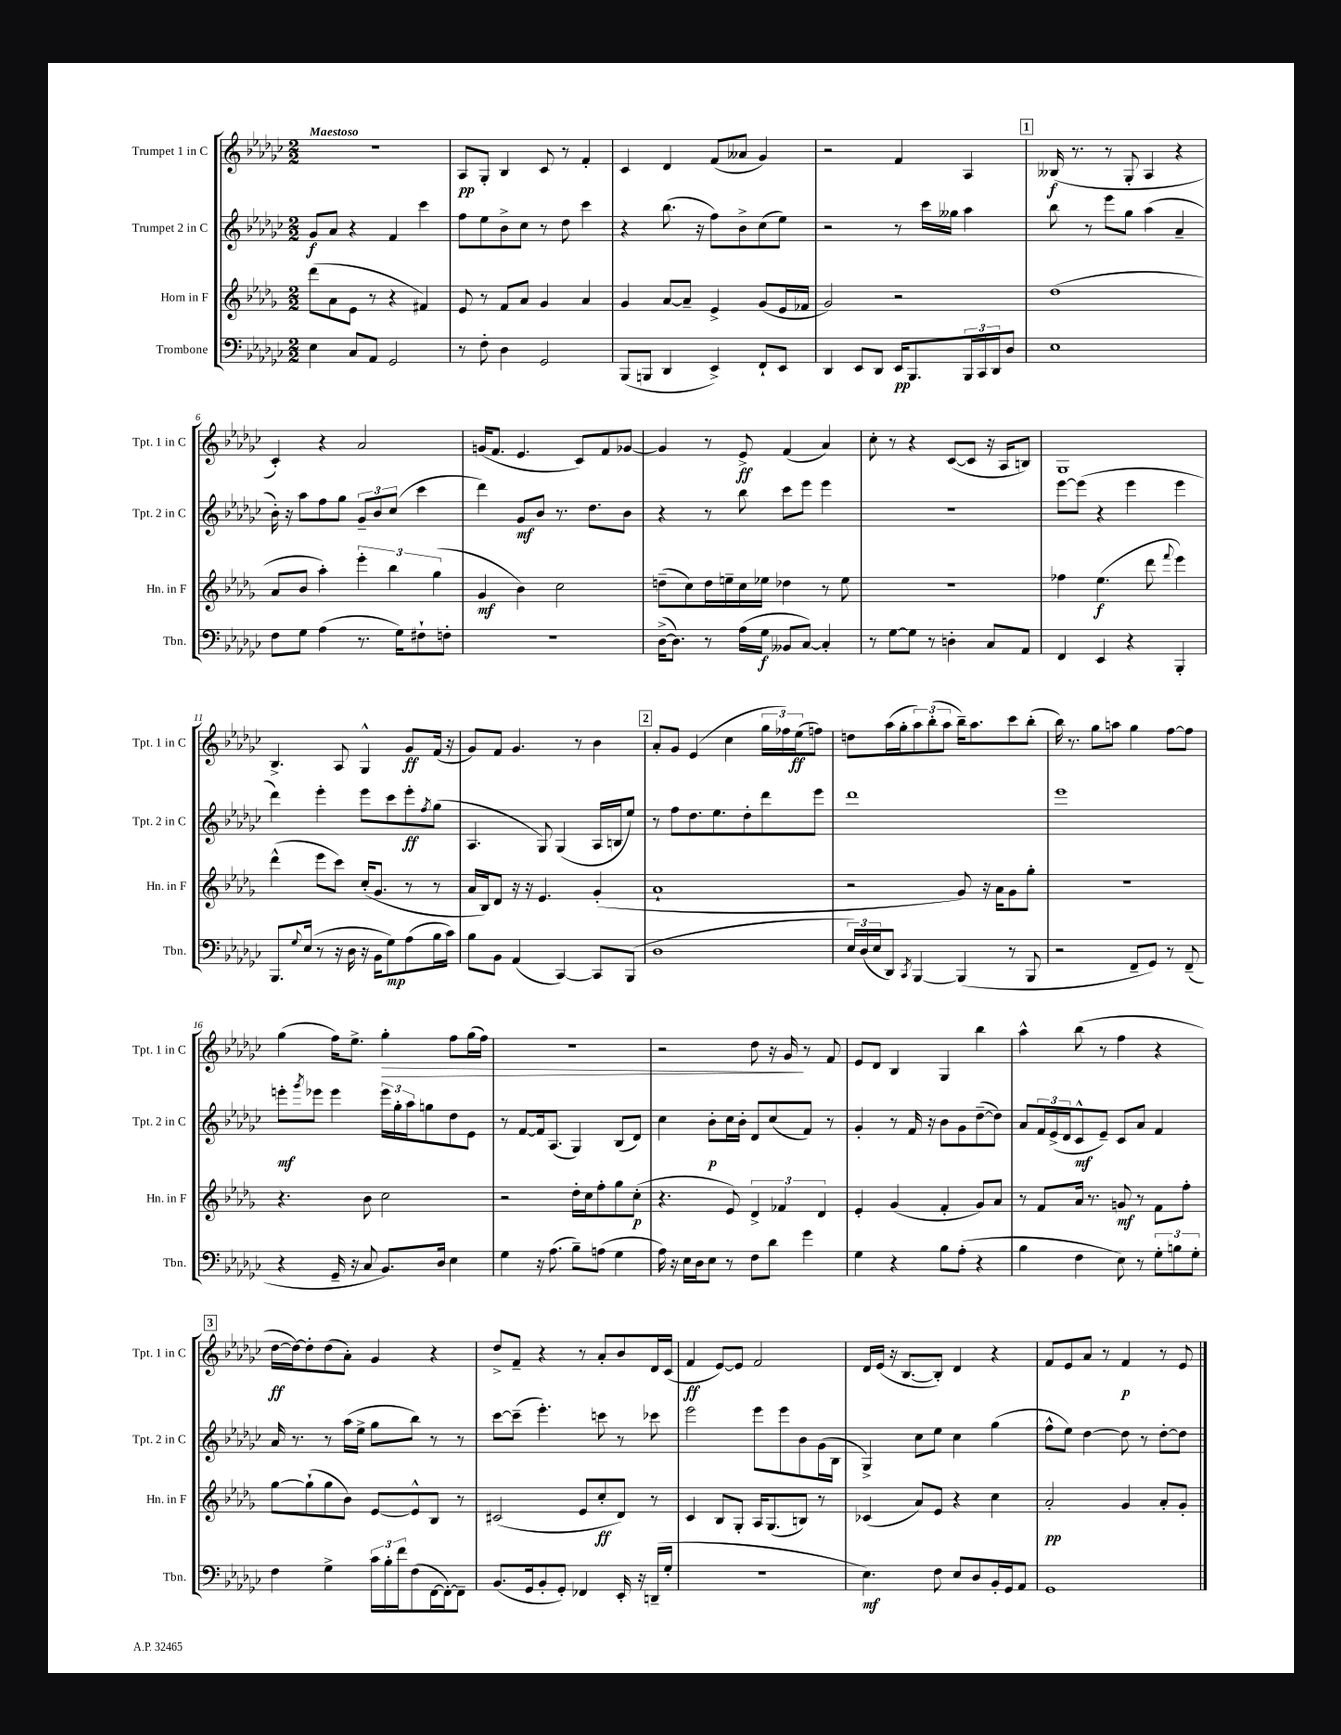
<<
\new StaffGroup <<
\new Staff = "s0" \with { instrumentName = "Trumpet 1 in C" shortInstrumentName = "Tpt. 1 in C" } {
    \clef treble \key ges \major \numericTimeSignature \time 2/2 \tempo "Maestoso"
    r1 |
    aes8\pp ges8-. bes4 ces'8 r8 f'4-. |
    ces'4 des'4 f'8( aeses'8 ges'4) |
    r2 f'4 aes4 |
    \mark \markup { \box "1" } beses16\f( r8. r8 ges8-. aes4 r4 |
    ces'4-.) r4 aes'2 |
    g'16( f'8. ees'4. ces'8) f'8 ges'8~ |
    ges'4 r8 ees'8->\ff f'4( aes'4) |
    ces''8-. r8 r4 ces'8~( ces'8 r16 aes16 b8) |
    ges1 |
    bes4.-> aes8 ges4-^ ges'8\ff f'16( r16 |
    ges'8) f'8 ges'4. r8 bes'4 |
    \mark \markup { \box "2" } aes'8-. ges'8 ees'4( ces''4 \tuplet 3/2 { ges''16 fes''16) ees''16\ff( } f''8) |
    d''8 aes''16( ges''16-. \tuplet 3/2 { aes''8) bes''8-.( aes''8 } bes''16--) aes''8. ces'''8 bes''8-.( |
    bes''16) r8. ges''8 a''8 ges''4 f''8~ f''8 |
    ges''4( f''16) ees''8.-> ges''4-.\> f''8 ges''16( f''16) |
    r1 |
    r2 des''8 r16 ges'16\! r8 f'8 |
    ees'8 des'8 bes4 ges4 bes''4 |
    aes''4-^ bes''8( r8 f''4 r4 |
    \mark \markup { \box "3" } des''16~\ff des''16~) des''8-. des''8( aes'8-.) ges'4 r4 |
    des''8-> f'8-- r4 r8 aes'8-. bes'8 des'16 ces'16( |
    f'4\ff ees'8~) ees'8 f'2 |
    des'16 ees'16( r16 bes8.~ bes8-.) des'4 r4 |
    f'8 ees'8 aes'8 r8 f'4\p r8 ees'8 \bar "|." |
}
\new Staff = "s1" \with { instrumentName = "Trumpet 2 in C" shortInstrumentName = "Tpt. 2 in C" } {
    \clef treble \key ges \major \numericTimeSignature \time 2/2
    ges'8\f aes'8 r4 f'4 ces'''4 |
    f''8 ees''8 bes'8-> ces''8 r8 des''8 ces'''4 |
    r4 bes''8.( r16 f''8) bes'8-> ces''8( ees''8) |
    r2 r8 ces'''16 geses''16 aes''4 |
    \mark \markup { \box "1" } bes''8 r8 ees'''8 ges''8 aes''4( aes'4-- |
    bes'16-.) r16 aes''8 f''8 ges''8 \tuplet 3/2 { ges'8-- bes'8 ces''8( } ces'''4 |
    des'''4) ges'8\mf bes'8 r8. des''8. bes'8 |
    r4 r8 bes''8 ces'''8 ees'''8 ees'''4 |
    R1 |
    ees'''8~ ees'''8( r4 ees'''4 ees'''4 |
    des'''4) ees'''4-. ees'''8 ces'''8 ees'''8-.\ff \acciaccatura { f''8 } ges''8( |
    aes4. ges8) ges4( aes16 b16 ees''8) |
    \mark \markup { \box "2" } r8 f''8 des''8. ees''8. des''8-. des'''8 ees'''8 |
    des'''1 |
    ees'''1 |
    e'''8-.\mf \acciaccatura { ges'''8 } ees'''8 ees'''4 \tuplet 3/2 { ees'''16 ges''16-. aes''16 } g''8 des''8 ees'8 |
    r8 f'8~ f'16 aes8.( ges4) bes8( des'8) |
    ces''4 bes'8-.\p ces''16 bes'16-. des'8 ces''8( f'8) r8 |
    ges'4-. r8 f'16 r16 bes'8 ges'8 des''8~--( des''8) |
    aes'8 \tuplet 3/2 { f'16 ees'16->( des'16 } ces'8-^\mf ees'8--) ces'8 aes'8 f'4 |
    \mark \markup { \box "3" } aes'16 r8. r8 aes''16( ees''16-> ges''8 bes''8) r8 r8 |
    ces'''8~ ces'''8--( ees'''4.-.) c'''8 r8 ces'''8 |
    ees'''2 ees'''8 ees'''8 bes'8 ges'16( bes16 |
    ges4->) ces''8 ees''8 ces''4 ges''4( |
    f''8-^ ees''8) des''4~ des''8 r8 des''8~-. des''8 \bar "|." |
}
\new Staff = "s2" \with { instrumentName = "Horn in F" shortInstrumentName = "Hn. in F" } {
    \clef treble \key des \major \numericTimeSignature \time 2/2
    des'''8( aes'8 ees'8 r8 r4 fis'4) |
    ees'8 r8 f'8 aes'8 ges'4 aes'4 |
    ges'4 aes'8~ aes'8-- ees'4-> ges'8( ees'16 fes'16 |
    ges'2) r2 |
    \mark \markup { \box "1" } des''1( |
    aes'8 bes'8 aes''4-.) \tuplet 3/2 { ees'''4-. bes''4 ges''4( } |
    ges'4\mf bes'4) c''2 |
    d''8--( c''8) d''16 e''16-- c''16 ees''16 des''4 r8 ees''8 |
    r1 |
    fes''4 ees''4.\f( des'''8 \appoggiatura { f'''8 } ees'''4) |
    des'''4-^( ees'''8 c'''8) c''16-.( ges'8. r8 r8 |
    aes'16 bes16) des'8 r16 r16 ees'4. ges'4-.( |
    \mark \markup { \box "2" } aes'1-! |
    r2 ges'8) r16 aes'16 ges'8 ges''8-. |
    R1 |
    r4. bes'8 c''2 |
    r2 des''16-. c''16 f''8-. ges''8 c''8-.\p( |
    r4. ees'8) \tuplet 3/2 { des'4-> fes'4 des'4 } |
    ees'4-. ges'4( f'4-. ges'8) aes'8 |
    r8 f'8 aes'16 r8. g'8\mf r8 f'8 f''8-. |
    \mark \markup { \box "3" } ges''8~ ges''8-!( ges''8 bes'8) ees'8~ ees'8-^ bes8 r8 |
    cis'2( ees'8 c''8-.\ff des'8) r8 |
    c'4 bes8 ges8-. aes16 ges8.( b8) r8 |
    ces'4( aes'8) ees'8 r4 c''4 |
    aes'2-.\pp ges'4 aes'8-. ges'8-. \bar "|." |
}
\new Staff = "s3" \with { instrumentName = "Trombone" shortInstrumentName = "Tbn." } {
    \clef bass \key ges \major \numericTimeSignature \time 2/2
    ees4 ces8 aes,8 ges,2 |
    r8 f8-. des4 ges,2 |
    bes,,8( b,,8 des,4 ees,4->) f,8-! ees,8 |
    des,4 ees,8 des,8 ees,16\pp bes,,8. \tuplet 3/2 { bes,,16 ces,16 des,16 } des8 |
    \mark \markup { \box "1" } ees1 |
    f8 ges8 aes4( r8. ges16) fis8-! f8-. |
    R1 |
    des16~->( des8.) r8 aes16( ges16\f beses,8 ces8~) ces4-. |
    r8 ges8~ ges8 r8 d4-. ces8 aes,8 |
    f,4 ees,4 r4 bes,,4-. |
    bes,,8. \appoggiatura { ges8 } ees16( r8 r16 des16 r16 bes,16 ges8\mp) aes8( bes16 ces'16) |
    bes8 bes,8 aes,4( ces,4~) ces,8 bes,,8( |
    \mark \markup { \box "2" } des1 |
    \tuplet 3/2 { ees16) des16( ees16 } des,8) \acciaccatura { ces,8 } bes,,4~ bes,,4( r8 bes,,8 |
    r2 f,8-- ges,8) r8 f,8--( |
    r4 ges,16-- r16 ces8 bes,8.) des16 ees4 |
    ges4 r16 aes8.( bes8--) a8( ges4 |
    aes16) r16 ees16 des16 ees8 r8 f8 des'8 ges'4 |
    ges4 r4 bes8 aes8-.( r4 |
    bes4 f4 ees8) r8 \tuplet 3/2 { ges8-. b8 ges8-. } |
    \mark \markup { \box "3" } f4 ges4-> \tuplet 3/2 { ces'16 bes16-. f'16 } f8( f,16~ f,16~-.) f,8-- |
    bes,8.( ges,16 bes,8-. ges,8-.) fes,4 ees,16-. r16 d,16--( ges16-. |
    R1 |
    ees4.\mf) f8 ees8 des8 bes,16-. ges,16 aes,8 |
    ges,1 \bar "|." |
}
>>
>>
